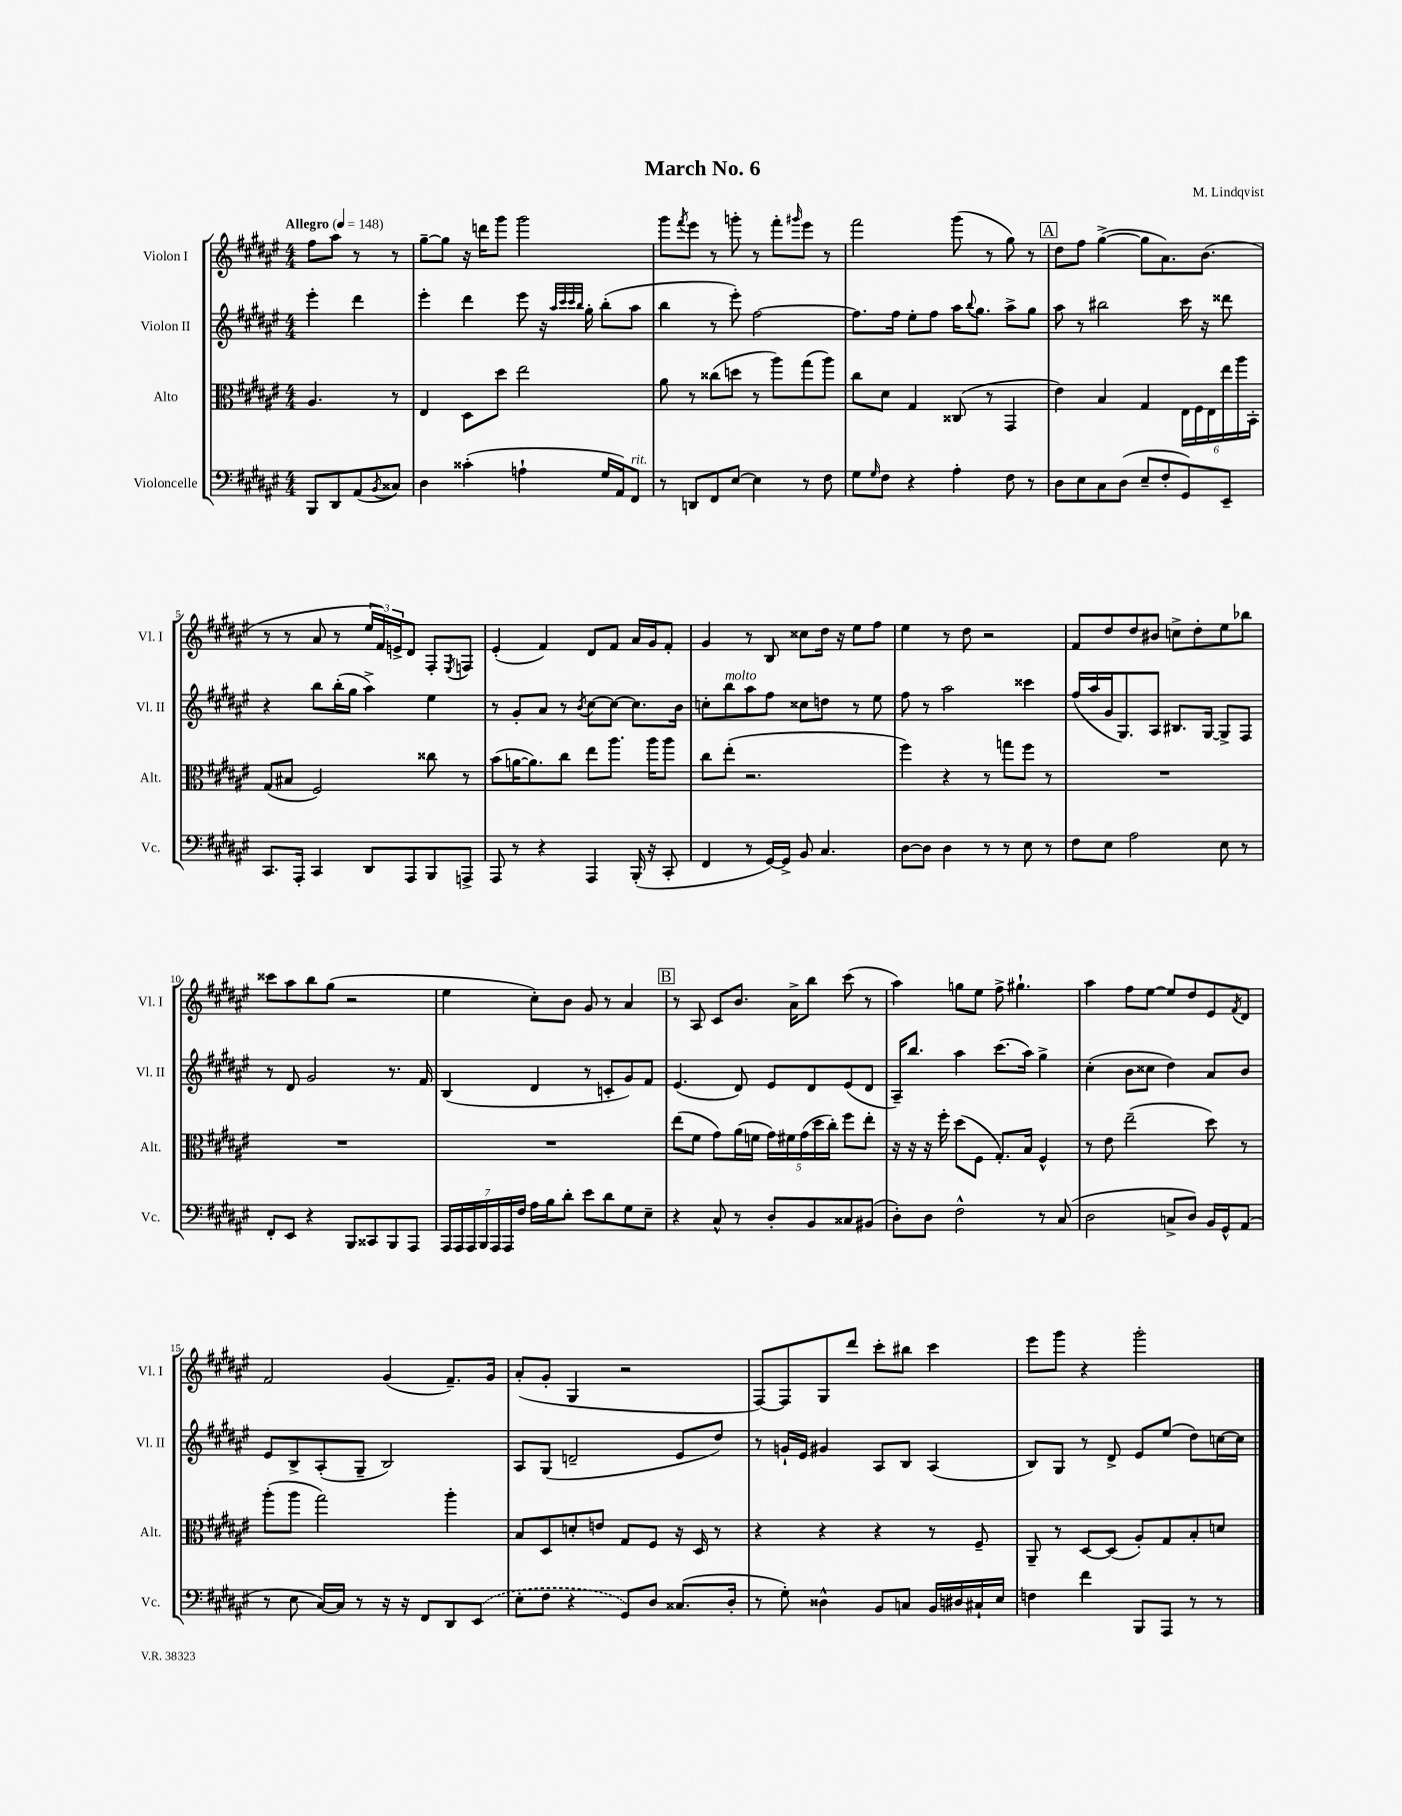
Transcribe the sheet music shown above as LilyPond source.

\header { title = "March No. 6" composer = "M. Lindqvist" }
<<
\new StaffGroup <<
\new Staff = "s0" \with { instrumentName = "Violon I" shortInstrumentName = "Vl. I" } {
    \clef treble \key fis \major \numericTimeSignature \time 4/4 \partial 2 \tempo "Allegro" 4 = 148
    fis''8 ais''8 r8 r8 |
    gis''8~-- gis''8 r16 d'''16 gis'''8 gis'''2 |
    gis'''8 \acciaccatura { fis'''8 } eis'''8 r8 g'''8-. r8 fis'''8-. \grace { gis'''16 } eis'''8 r8 |
    fis'''2 gis'''8( r8 gis''8) r8 |
    \mark \markup { \box "A" } dis''8 fis''8 gis''4~->( gis''8 ais'8.) b'8.( |
    r8 r8 ais'8 r8 \tuplet 3/2 { eis''16 fis'16) e'16-> } dis'8 fis8-. \acciaccatura { eis8 } f8 |
    eis'4-.( fis'4) dis'8 fis'8 ais'16 gis'16 fis'8-. |
    gis'4 r8 b8 cisis''8 dis''16 r16 eis''8 fis''8 |
    eis''4 r8 dis''8 r2 |
    fis'8 dis''8 dis''8 bis'8 c''8-> dis''8-. eis''8 bes''8 |
    cisis'''8 ais''8 b''8 gis''8( r2 |
    eis''4 cis''8-.) b'8 gis'8 r8 ais'4 |
    \mark \markup { \box "B" } r8 ais8 cis'8 b'8. ais'16-> b''8 cis'''8( r8 |
    ais''4) g''8 eis''8 fis''8-> gis''4.-! |
    ais''4 fis''8 eis''8~ eis''8 dis''8 eis'8 \acciaccatura { fis'8 } dis'8 |
    fis'2 gis'4( fis'8.--) gis'16 |
    ais'8-.( gis'8-. gis4 r2 |
    fis8~) fis8 gis8 dis'''8 cis'''8-. bis''8 cis'''4 |
    eis'''8 gis'''8 r4 gis'''2-. \bar "|." |
}
\new Staff = "s1" \with { instrumentName = "Violon II" shortInstrumentName = "Vl. II" } {
    \clef treble \key fis \major \numericTimeSignature \time 4/4 \partial 2
    eis'''4-. dis'''4 |
    eis'''4-. dis'''4 eis'''8 r16 \grace { ais''32 cis'''32 cis'''32 b''32 } gis''16-. b''8-.( ais''8 |
    b''4 r8 eis'''8-.) fis''2~ |
    fis''8. fis''16 eis''8-. fis''8 ais''16 \appoggiatura { b''8 } gis''8. ais''8-> gis''8 |
    \mark \markup { \box "A" } ais''8 r8 bis''2 cis'''16 r16 disis'''8 |
    r4 b''8 b''16-.( gis''16 ais''4->) eis''4 |
    r8 gis'8-. ais'8 r8 \acciaccatura { b'8 } cis''8~ cis''8~ cis''8. b'16 |
    c''8-. b''8^\markup { \italic "molto" } ais''8 fis''8 cisis''8 d''8 r8 eis''8 |
    fis''8 r8 ais''2 cisis'''4 |
    fis''16( ais''16 gis'16 gis8.) ais8 bis8. gis16~ gis8-> fis8 |
    r8 dis'8 gis'2 r8. fis'16 |
    b4( dis'4 r8 c'8-. gis'8) fis'8 |
    \mark \markup { \box "B" } eis'4.( dis'8) eis'8 dis'8 eis'8( dis'8 |
    ais16--) b''8. ais''4 cis'''8.( ais''16) gis''4-> |
    cis''4-.( b'8 cisis''8 dis''4) ais'8 b'8 |
    eis'8 b8-> ais8-.( gis8-- b2) |
    ais8 gis8( d'2-- eis'8 dis''8) |
    r8 g'16-! eis'16 gis'4 ais8 b8 ais4( |
    b8) gis8 r8 dis'8-> eis'8 eis''8( dis''8) c''16~ c''16 \bar "|." |
}
\new Staff = "s2" \with { instrumentName = "Alto" shortInstrumentName = "Alt." } {
    \clef alto \key fis \major \numericTimeSignature \time 4/4 \partial 2
    ais4. r8 |
    eis4 dis8 dis''8 eis''2 |
    ais'8 r8 cisis''8( d''8 r8 ais''8) gis''8( ais''8) |
    cis''8 dis'8 gis4 cisis8( r8 gis,4 |
    \mark \markup { \box "A" } eis'4) b4 gis4 \tuplet 6/4 { eis16 fis16 eis16 eis''16 ais''16 b,16-. } |
    gis8( bis8 fis2) cisis''8 r8 |
    b'8( a'16~ a'8.) cis''8 eis''8 ais''8. ais''16 ais''8 |
    cis''8 eis''8-.( r2. |
    fis''4) r4 r8 g''8 fis''8 r8 |
    R1 |
    R1 |
    R1 |
    \mark \markup { \box "B" } eis''8( fis'8 gis'8) ais'16( f'16 \tuplet 5/4 { gis'16) fis'16 gis'16( dis''16 cis''16-.) } fis''8 eis''8-. |
    r16 r16 r16 fis''16-. dis''8( fis8 gis8.-.) b16 fis4-^ |
    r8 eis'8 eis''2--( dis''8) r8 |
    ais''8-.( ais''8 gis''2) ais''4-. |
    b8 dis8 d'8-. e'8 gis8 fis8 r16 dis16 r8 |
    r4 r4 r4 r8 fis8-- |
    ais,8-- r8 dis8~ dis8( ais8-.) gis8 b8-. d'8 \bar "|." |
}
\new Staff = "s3" \with { instrumentName = "Violoncelle" shortInstrumentName = "Vc." } {
    \clef bass \key fis \major \numericTimeSignature \time 4/4 \partial 2
    b,,8 dis,8 ais,8( \acciaccatura { b,8 } cisis8) |
    dis4 cisis'4-.( a4-! gis16 ais,16) fis,8^\markup { \italic "rit." } |
    r8 d,8 fis,8 eis8~ eis4 r8 fis8 |
    gis8 \grace { gis16 } fis8 r4 ais4-. fis8 r8 |
    \mark \markup { \box "A" } dis8 eis8 cis8 dis8( eis8-- fis8-. gis,8) eis,8-- |
    cis,8. ais,,16-. cis,4 dis,8 ais,,8 b,,8 a,,8-> |
    ais,,8 r8 r4 ais,,4 b,,16-.( r16 cis,8-. |
    fis,4 r8 gis,16~) gis,16-> b,8 cis4. |
    dis8~ dis8 dis4 r8 r8 eis8 r8 |
    fis8 eis8 ais2 eis8 r8 |
    fis,8-. eis,8 r4 b,,8 cisis,8 b,,8 ais,,8 |
    \tuplet 7/4 { ais,,16 ais,,16 ais,,16 b,,16 ais,,16 ais,,16 fis16 } ais16 b16 dis'8-. eis'8 dis'8 gis8 eis8-- |
    \mark \markup { \box "B" } r4 cis8-^ r8 dis8-. b,8 cisis8 bis,8( |
    dis8-.) dis8 fis2-^ r8 cis8( |
    dis2 c8-> dis8) b,16 gis,16-^ ais,8( |
    r8 eis8 cis16~) cis16 r8 r16 r16 fis,8 dis,8 \once \slurDashed eis,8( |
    eis8-. fis8 r4 gis,8) dis8 cisis8.( dis16-. |
    r8 gis8-.) disis4-^ b,8 c8 b,16 dis16 cis16-! eis16 |
    f4 fis'4 b,,8 ais,,8 r8 r8 \bar "|." |
}
>>
>>
